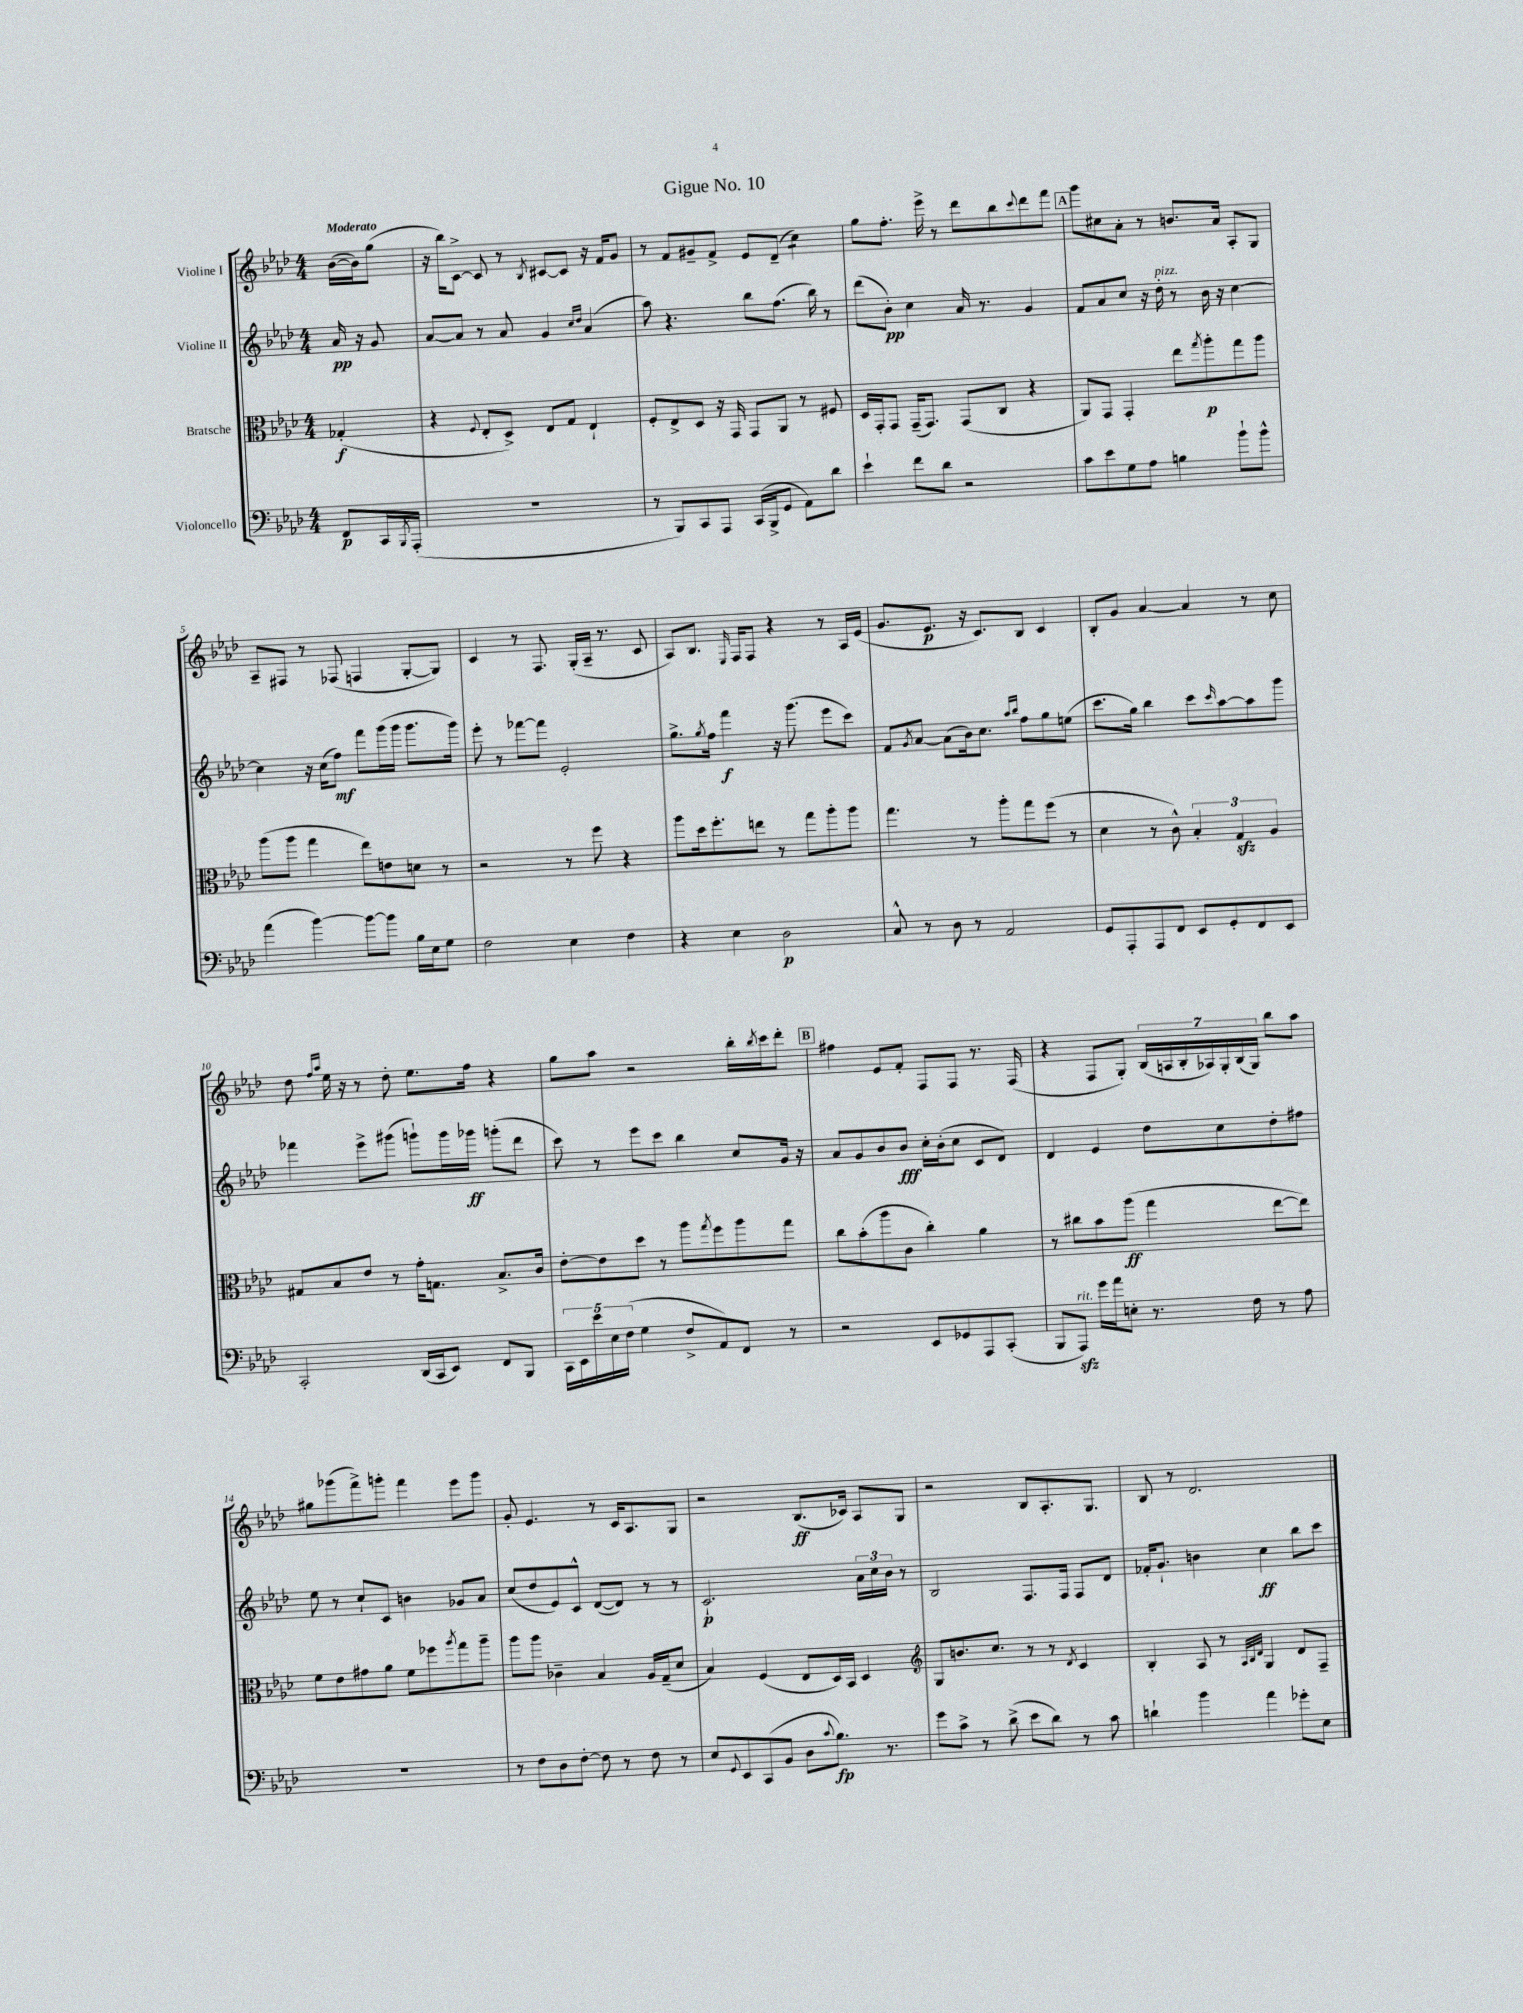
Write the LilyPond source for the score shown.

\header { title = "Gigue No. 10" }
<<
\new StaffGroup <<
\new Staff = "s0" \with { instrumentName = "Violine I" } {
    \clef treble \key aes \major \numericTimeSignature \time 4/4 \partial 4 \tempo "Moderato"
    bes'16~( bes'16) g''8( |
    r16 bes''16) c'8~-> c'8 r8 \acciaccatura { bes8 } cis'8~ cis'8 r16 f'16 g'8 |
    r8 f'8 gis'8-- f'8-> ees'8 des'8--( c''4:8) |
    g''8 f''8.-. ees'''16-> r8 des'''8 bes''8 \appoggiatura { c'''8 } des'''8 f'''8 |
    \mark \markup { \box "A" } g'''8 cis''8 aes'8-. r8 b'8. aes'16 aes8-. g8 |
    aes8-- fis8 r8 fes8( f4 g8~-. g8) |
    c'4 r8 f8. g16-.( aes16-- r8. c'8 |
    aes8) bes8. \grace { ees16 } f16 f8 r4 r8 aes16 ees'16( |
    g'8. ees'8.\p r16 c'8.) bes8 c'4 |
    bes8-. g'8 aes'4~ aes'4 r8 c''8 |
    des''8 \grace { f''16 aes''16 } ees''16 r16 r8 des''8-. ees''8. f''16 r4 |
    g''8 aes''8 r2 bes''16-. \acciaccatura { bes''8 } c'''16 des'''8-. |
    \mark \markup { \box "B" } fis''4 ees'8 f'8-. f8 f8 r8. f16( |
    r4 f8 g8-.) \tuplet 7/4 { bes16( a16 bes16-. aes16) g16-. bes16( g16) } bes''8 aes''8 |
    gis''8 ges'''8( f'''8->) g'''8-. f'''4 ees'''8 g'''8 |
    g'8-. ees'4. r8 c'16 aes8. g8 |
    r2 bes8.\ff( ces'16) aes8 g8 |
    r2 bes8 aes8.-. g8. |
    bes8 r8 des'2. \bar "|." |
}
\new Staff = "s1" \with { instrumentName = "Violine II" } {
    \clef treble \key aes \major \numericTimeSignature \time 4/4 \partial 4
    aes'16\pp r16 g'8 |
    aes'8~ aes'8 r8 aes'8 g'4 \grace { c''16 des''16 } aes'4( |
    aes''8) r4. bes''8 f''8.( bes''16) r8 |
    des'''8( bes'8-.\pp) c''4 aes'16 r8. g'4 |
    \mark \markup { \box "A" } f'8 aes'8 c''8 r16 des''16-.^\markup { \italic "pizz." } r8 bes'16 r16 c''4~ |
    c''4 r16 c''16( f''8\mf) f'''8 g'''16( g'''16 g'''8. g'''16) |
    ees'''8-. r8 fes'''8~ fes'''8 ees'2-. |
    g''8.-> \acciaccatura { g''8 } f''16 f'''4\f r16 g'''8.( ees'''8 c'''8) |
    f'8 \acciaccatura { g'8 } aes'8~ aes'8( bes'16) c''8. \grace { aes''16 bes''16 } f''8 g''8 e''8( |
    c'''8. g''16) bes''4 c'''8 \grace { c'''16 } aes''8~ aes''8 g'''8 |
    fes'''4 ees'''8-> gis'''8( g'''8-!) g'''16 ges'''16\ff g'''8-.( des'''8 |
    c'''8) r8 ees'''8 c'''8 bes''4 c''8 g'16 r16 |
    \mark \markup { \box "B" } aes'8 g'8 bes'8 bes'8\fff c''16-. bes'16-.( c''8 c'8 des'8) |
    des'4 ees'4 des''8 c''8 des''8-. fis''8 |
    ees''8 r8 c''8-! c'8 b'4 ges'8 aes'8 |
    c''8( des''8 ees'8) c'8-^ des'8~( des'8) r8 r8 |
    c'2.-!\p \tuplet 3/2 { aes'16 c''16 bes'16 } r8 |
    bes2 f8. f16 f8 des'8 |
    fes'16-. g'8.-! b'4 c''4\ff bes''8 c'''8 \bar "|." |
}
\new Staff = "s2" \with { instrumentName = "Bratsche" } {
    \clef alto \key aes \major \numericTimeSignature \time 4/4 \partial 4
    ges4-.\f( |
    r4 \appoggiatura { f8 } ees8-. des8->) ees8 g8 ees4-! |
    f8-. ees8-> des8 r16 g,16 g,8 aes,8 r8 fis8 |
    des16 g,16-. g,8 g,16--( g,8.) g,8( c8 r4 |
    \mark \markup { \box "A" } aes,8) g,8 g,4-. ees''8 \acciaccatura { g''8 } aes''8-.\p g''8 aes''8 |
    aes''8( aes''8 g''4 ees''8) e'8 d'8 r8 |
    r2 r8 f''8 r4 |
    aes''8 des''16 f''8.-. e''8 r8 g''8 aes''8-. aes''8 |
    g''4. r8 aes''8-. g''8 f''8( r8 |
    des'4 r8 c'8-^) \tuplet 3/2 { bes4-. g4\sfz aes4 } |
    gis8 bes8 ees'8 r8 g'16-. g8. bes8.-> c'16 |
    ees'8~-. ees'8 des''8 r8 aes''8 \acciaccatura { g''8 } f''8 aes''8 g''8 |
    \mark \markup { \box "B" } c''8 bes'8-.( aes''8 c'8 c''4-.) aes'4 |
    r8 cis''8 bes'8 aes''8\ff( g''4 ees''8~ ees''8) |
    f'8 ees'8 gis'8 aes'8 f'8 fes''8 \acciaccatura { aes''8 } g''8 aes''8-- |
    aes''8 aes''8 ces'4-- bes4 aes16 g16--( des'8 |
    bes4) f4( ees8 des16) bes,16 des4 |
    \clef treble g8 b'8. c''8. r8 r8 \acciaccatura { des'8 } c'4 |
    bes4-. aes8 r8 \grace { aes32 bes32 des'32 } g4 des'8 f8-- \bar "|." |
}
\new Staff = "s3" \with { instrumentName = "Violoncello" } {
    \clef bass \key aes \major \numericTimeSignature \time 4/4 \partial 4
    f,8\p c,16 \acciaccatura { bes,,8 } aes,,16-.( |
    R1 |
    r8 bes,,8) c,8 aes,,8 c,16( bes,,16-> g,8 aes,8) des'8 |
    ees'4-! f'8 des'8 r2 |
    \mark \markup { \box "A" } c'8 ees'8 g8 aes8 b4 bes'8-! bes'8-^ |
    aes'4( bes'4~) bes'8~ bes'8 bes16 ees16 g8 |
    f2 ees4 f4 |
    r4 ees4 des2\p |
    c8-^ r8 des8 r8 aes,2 |
    g,8 aes,,8-. aes,,8 f,8 ees,8 g,8-. f,8 ees,8 |
    c,2-. des,16( c,16 ees,8) f,8 bes,,8 |
    \tuplet 5/4 { c,16 ees,16 ees'16 ees16 f16( } g4 f8-> aes,8) f,8 r8 |
    \mark \markup { \box "B" } r2 ees,8 ges,8 aes,,8 c,8-.( |
    bes,,8 aes,,8\sfz^\markup { \italic "rit." }) g'16 aes'16 e8-. r8. f16 r8 aes8 |
    R1 |
    r8 f8 des8 f8~-. f8 r8 f8 r8 |
    ees8 \appoggiatura { g,8 } ees,8 c,8( bes,8 des8 \appoggiatura { c'8 } bes8.\fp) r8. |
    g'8 c'8-> r8 des'8->( ees'8 des'8) r8 c'8 |
    d'4-! bes'4 aes'4 ges'8-. ees8 \bar "|." |
}
>>
>>
